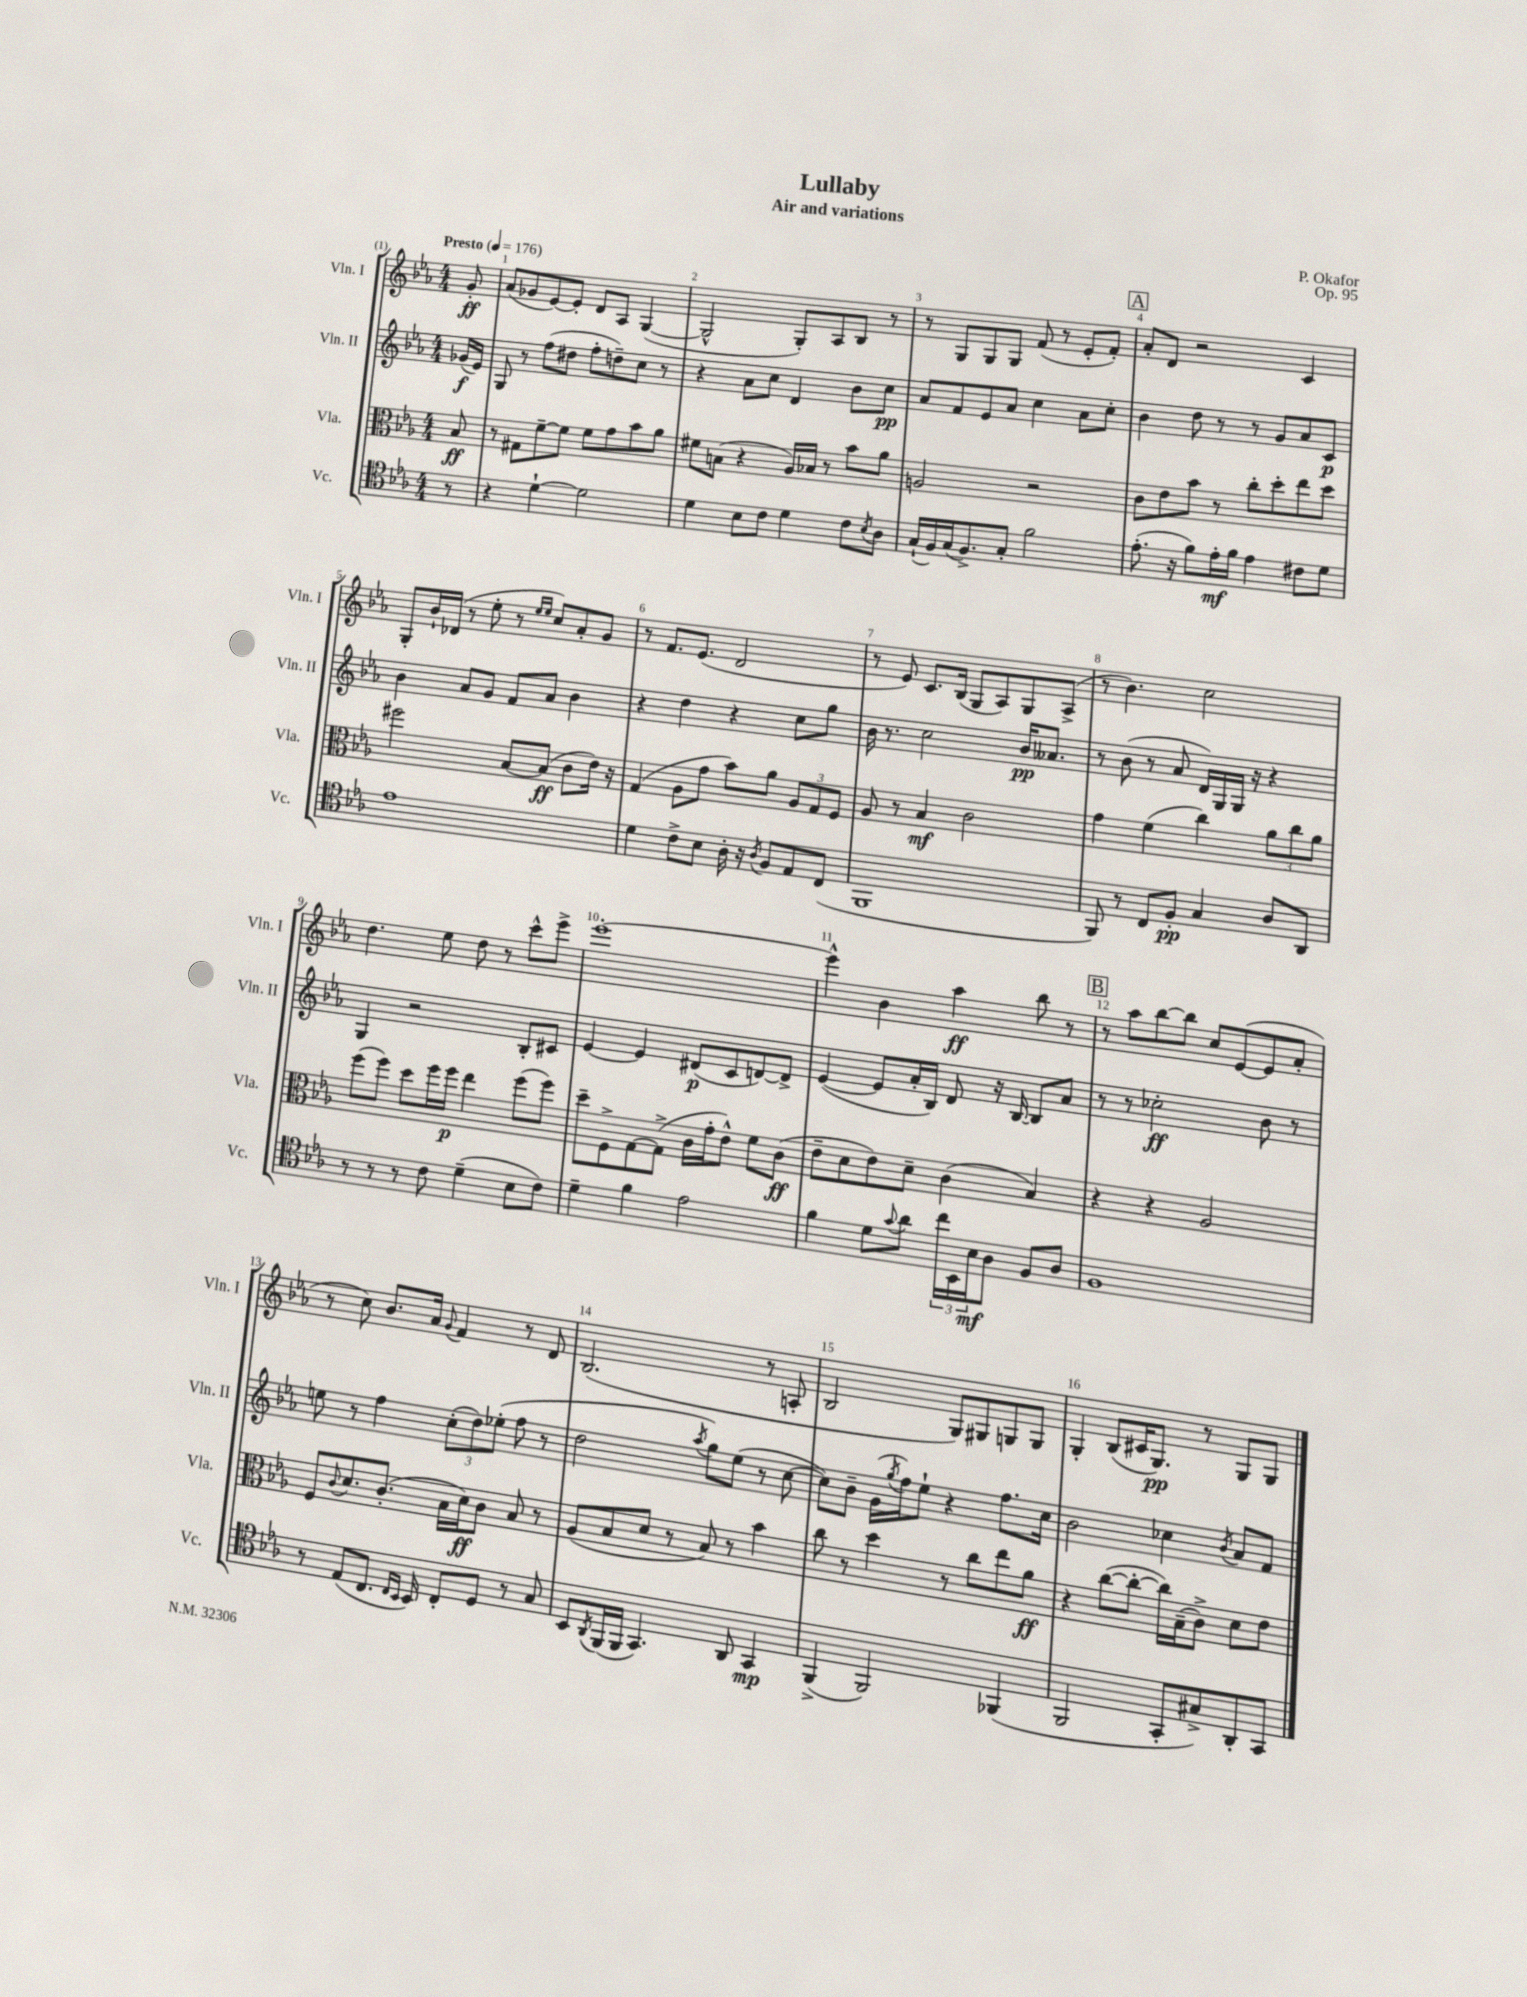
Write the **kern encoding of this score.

**kern	**kern	**kern	**kern
*staff4	*staff3	*staff2	*staff1
*clefC4	*clefC3	*clefG2	*clefG2
*k[b-e-a-]	*k[b-e-a-]	*k[b-e-a-]	*k[b-e-a-]
*M4/4	*M4/4	*M4/4	*M4/4
*MM176	*MM176	*MM176	*MM176
8r	8B-	(16g-	8g'
.	.	16e-)	.
=	=	=	=
4r	8r	8G	(8a-
.	8G#	8r	8g-
[4d`	[8f~	(8ff	[8e-)
.	8f]	8dd#	8e-']
2d]	8f	8ff'	8d
.	8g	8dd~)	8A-
.	8b-	8cc	([4G
.	8a-	8r	.
=	=	=	=
4d	8f#	4r	2G^^]
.	(8B	.	.
8B-	4r	8a-	.
8c	.	8cc	.
4d	16A-)	4d	8G')
.	16B-	.	.
.	8r	.	8A-
8c	8b-	8b-	8B-
8qB-	.	.	.
8A-	8a-	8cc	8r
=	=	=	=
(16G`	2A	8a-	8r
16F)	.	.	.
(16G	.	8f	8G
8.F^)	.	.	.
.	.	8e-	8G
8G'	.	8a-	8G
2f	2r	4cc	(8f
.	.	.	8r
.	.	8a-	8e-'
.	.	8cc'	8f')
=	=	=	=
(8.e-'	8c	4b-	8a-'
.	8e-	.	8d
16r	.	.	.
8f)	8b-	8dd	2r
16e-'	8r	8r	.
16f	.	.	.
4e-	8cc'	8r	.
.	8dd'	8g	.
8c#	8ee-	8a-	4c
8d	8dd	8c	.
=	=	=	=
1e-	2ff#	4b-	8G'
.	.	.	16b-`
.	.	.	(16d-
.	.	8a-	8r
.	.	8g	8ee-'
.	[8B-	8f	8r
.	.	.	16qqee-
.	.	.	16qqee-
.	(8B-]	8a-	8cc)
.	8c	4b-	8a-'
.	16e-)	.	8g
.	16r	.	.
=	=	=	=
4d	(4G	4r	8r
.	.	.	8.f
8c^	8A-	4dd	.
.	.	.	(8.e-
8B-	8g	.	.
16A-'	8b-)	4r	2d
16r	.	.	.
8qA-	.	.	.
8F	8a-	.	.
8E-	12A-	8cc	.
.	12G	.	.
(8C	.	8gg	.
.	12F	.	.
=	=	=	=
1FF	8A-	16b-	8r
.	.	8.r	.
.	8r	.	8e-)
.	4B-	2cc	8.c
.	.	.	(16B-
.	2c	.	8G
.	.	.	8A-)
.	.	16b-	8G
.	.	8.a--	.
.	.	.	(8A-^
=	=	=	=
8FF)	4g	8r	8r
8r	.	(8b-	4.b-)
8C	(4f	8r	.
8F'	.	8a-	.
4G	4cc)	16d)	2cc
.	.	16G	.
.	.	16G	.
.	.	16r	.
8A-	12a-	4r	.
.	12cc	.	.
8AA-	.	.	.
.	12a-	.	.
=	=	=	=
8r	(8ff	4G	4.dd
8r	8ff)	.	.
8r	8dd	2r	.
8c	16ff	.	8ee-
.	16ff	.	.
(4d~	4ee-	.	8dd
.	.	.	8r
8B-	(8ff	8B-'	8ccc^^
8c)	8ff)	8c#	8eee-^
=	=	=	=
4d~	8dd~	[4e-	[1eee-'
.	8F^	.	.
4f	[8G	4e-]	.
.	(8G^]	.	.
2e-	16c	(8d#	.
.	16g'	.	.
.	8e-^^)	8c	.
.	8f	[8d)	.
.	(8c	8d^]	.
=	=	=	=
4f	8e-~	([4e-	4eee-^^]
.	8d	.	.
8d	8e-)	8e-]	4b-
8qqg	.	.	.
8a-	8d~	16a-'	.
.	.	16B-)	.
24cc	(4c	8d	4aa-
24BB-	.	.	.
24B-	.	.	.
8A-	.	16r	.
.	.	[16B-	.
8F	4B-)	8B-]	8bb-
8A-	.	8a-	8r
=	=	=	=
1F	4r	8r	8r
.	.	8r	8aa-
.	4r	2cc-'	[8bb-
.	.	.	8bb-]
.	2A-	.	8cc
.	.	.	([8e-
.	.	8b-	8e-]
.	.	8r	8a-'
=	=	=	=
8r	8F	8ee	8r
.	8qqc	.	.
(8E-	8.d	8r	8cc)
8.C	.	4ff	8.b-
.	(8.c'	.	.
16qqC	.	.	.
16qqBB-	.	.	.
16BB-)	.	.	16a-
.	.	.	8qqg
8C'	16B-	(12cc'	4f
.	16d)	.	.
.	.	12dd)	.
8D	8c	.	.
.	.	(12ee-'	.
8r	8B-	8ff	8r
8G	8r	8r	8d
=	=	=	=
8BB-	(8A-	2dd	(2.B-
8qAA-	.	.	.
(16FF	8B-	.	.
16FF	.	.	.
4.GG)	8d	.	.
.	8r	.	.
.	.	8qaa-	.
.	8B-)	8gg)	.
8AA-	8r	(8ee-	.
4GG	4b-	8r	8r
.	.	[8cc	8A'
=	=	=	=
(4FF^	8cc	8cc])	2B-
.	8r	8b-~	.
2FF)	4dd	(16g	.
.	.	8qgg	.
.	.	16ff)	.
.	.	8ee-`	.
.	8r	4r	8G)
.	8cc	.	8G#
(4FF-	8ee-	8.ff	8G
.	8a-	.	8G
.	.	16cc	.
=	=	=	=
2FF	4r	2b-	4G'
.	([8cc	.	(8B-
.	8cc'_	.	16c#
.	.	.	8.G)
8GG'	16cc])	4cc-	.
.	(16B-~	.	.
8G#^)	8c^)	.	8r
.	.	8qb-	.
8AA-'	8d	8a-	8G
8GG	8e-	8f	8G
==	==	==	==
*-	*-	*-	*-
